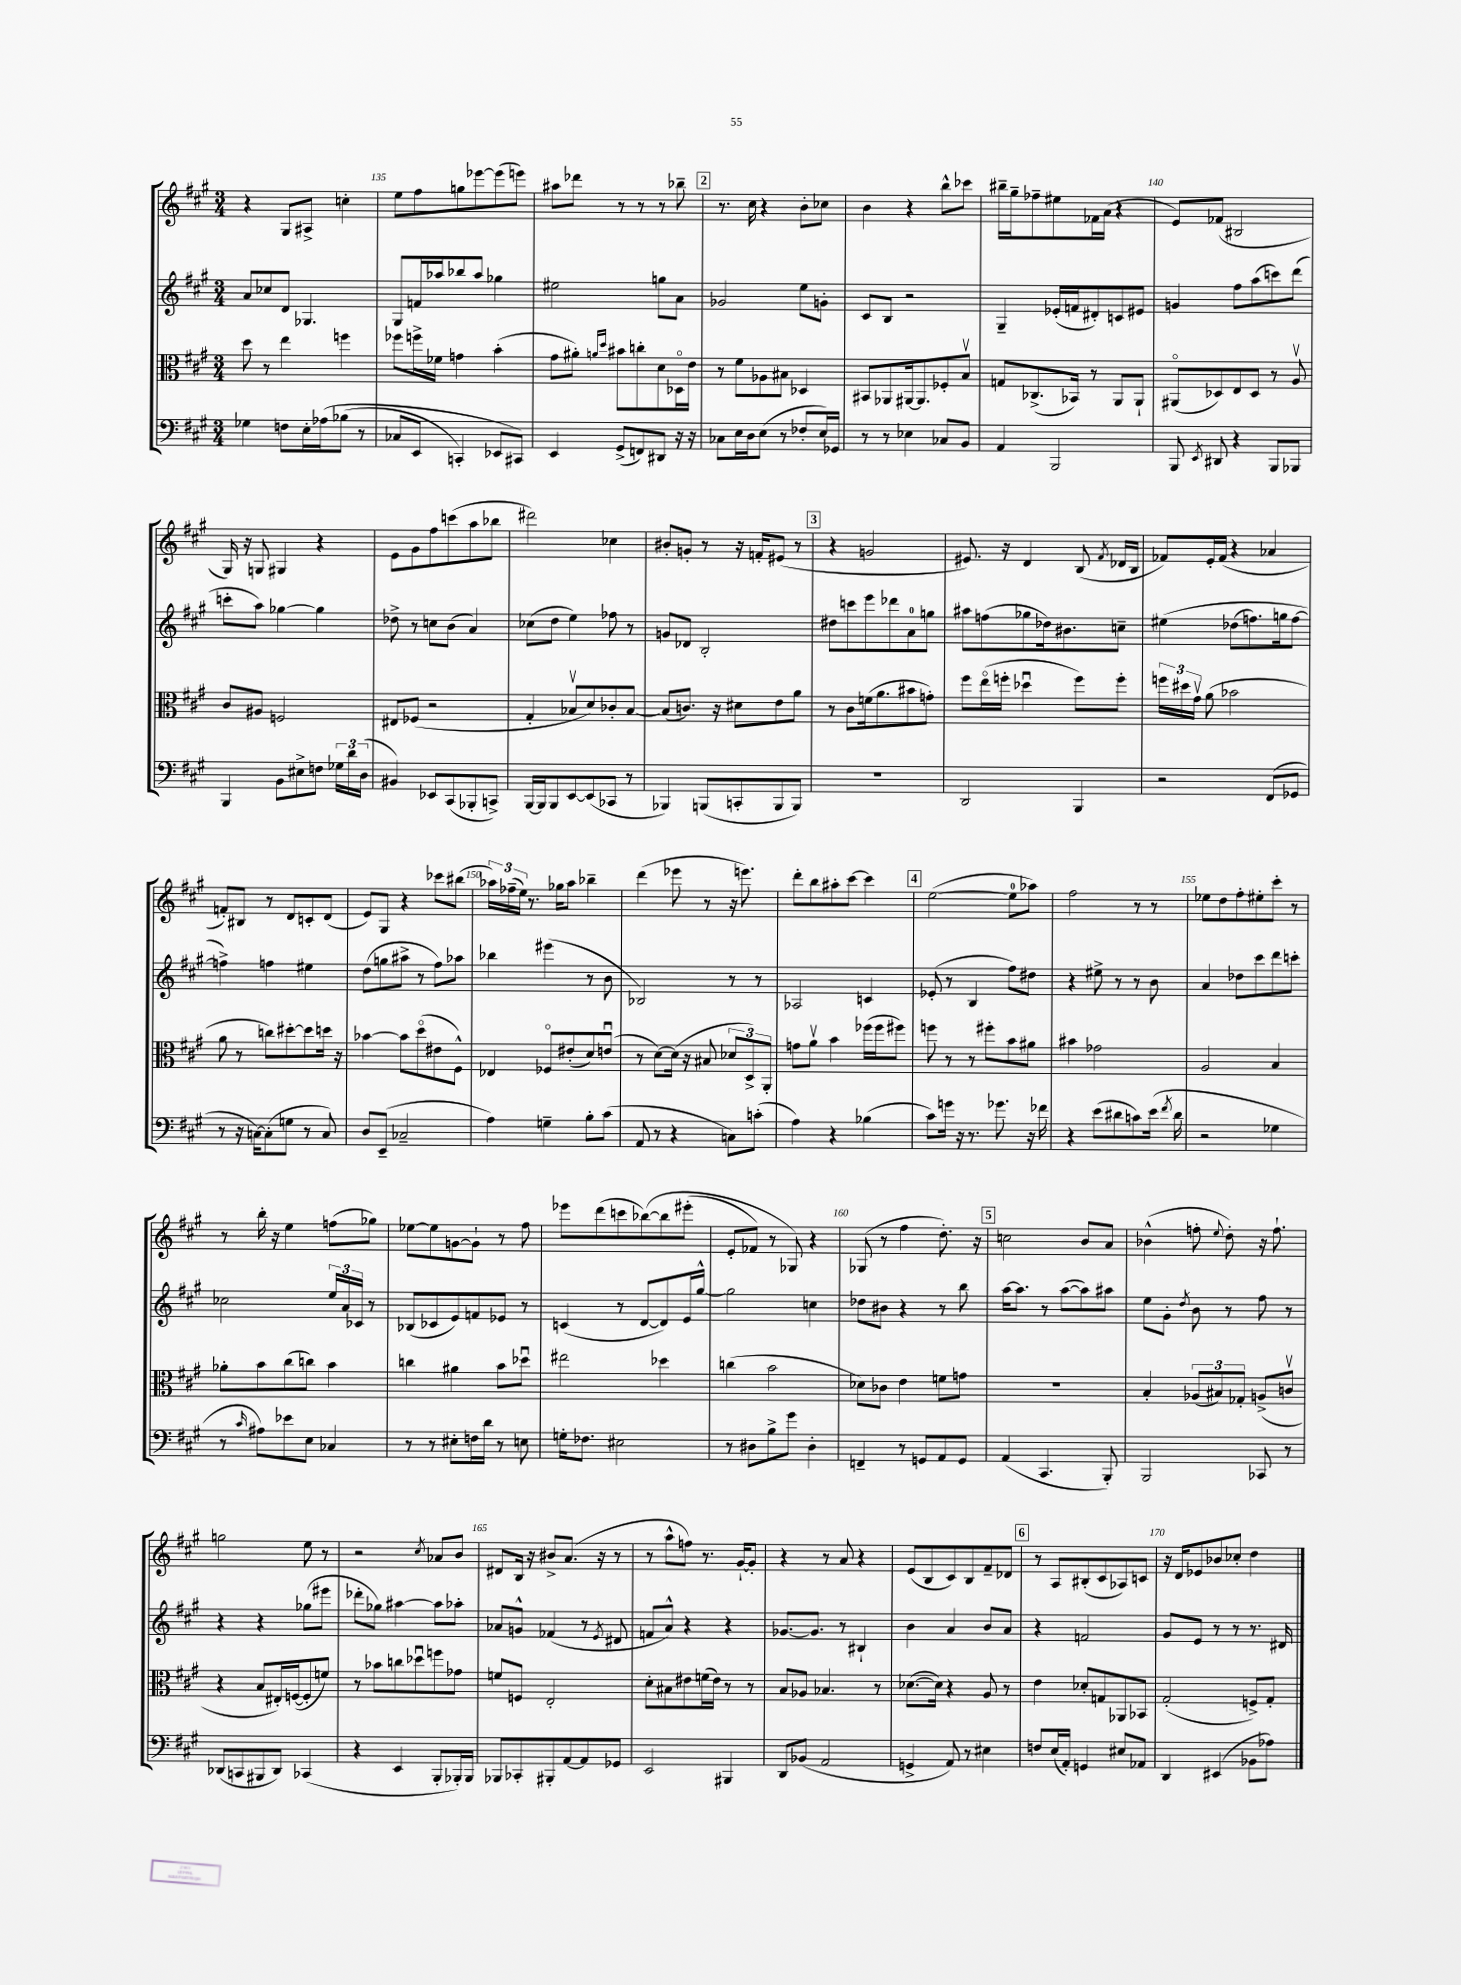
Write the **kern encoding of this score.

**kern	**kern	**kern	**kern
*staff4	*staff3	*staff2	*staff1
*clefF4	*clefC3	*clefG2	*clefG2
*k[f#c#g#]	*k[f#c#g#]	*k[f#c#g#]	*k[f#c#g#]
*M3/4	*M3/4	*M3/4	*M3/4
4G-	8dd	8a	4r
.	8r	8cc-	.
8F	4ee	8d	8G#
16E'	.	4.G-	8A#^
&(16A-	.	.	.
(8B-	4ff	.	4cc'
8r	.	.	.
=	=	=	=
8C-	8ff-	8G#	8ee
8EE	16ff^	16f	8ff#
.	16f-	16aa-	.
4CC')	4g	8bb-	8gg
.	.	8aa-	[8eee-
8EE-	(4b'	4gg-	(8eee-]
8CC#&)	.	.	8eee)
=	=	=	=
4EE	8g#	2ee#	8aa#
.	8a#')	.	8ddd-
.	16qqa	.	.
.	16qqdd	.	.
(8GG#^	8b#	.	8r
8FF)	8cc'	.	8r
8DD#	8d	8gg	8r
16r	16D-o	8a	8bb-~
16r	16e	.	.
=	=	=	=
8C-	8r	2g-	8.r
16E	8f#	.	.
16D	.	.	16cc#
(8E	8A-	.	4r
8r	8B#	.	.
8F-'	4D-	8ee	8b'
16E)	.	8g'	8cc-
16GG-	.	.	.
=	=	=	=
8r	8BB#	8c#	4b
8r	8AA-	8B	.
4E-	[16AA#	2r	4r
.	8.AA#]	.	.
8C-	8F-'	.	8bb^^
8BB	8Bv	.	8ccc-
=	=	=	=
4AA	8G	4G#~	16bb#~
.	.	.	16gg#~
.	(8.C-^	.	8ff-~
2BBB	.	(16e-'	8ee#
.	16BB-)	16f	.
.	8r	8d#')	16f-
.	.	.	(16a
.	8AA	8c	4r
.	8AA`	8e#	.
=	=	=	=
8BBB	(8AA#o	4g	8e)
8qEE	.	.	.
8DD#	8D-)	.	(8f-
4r	8E	8ff#	2B#
.	8D-	(8aa	.
8BBB	8r	8ccc)	.
8BBB-	8Av	(8ddd	.
=	=	=	=
4BBB	8c#	8ccc'	16G#)
.	.	.	16r
.	8A#	8aa)	8G
8BB	2F	[4gg-	4G#
8E#^	.	.	.
8F	.	4gg-]	4r
24G-	.	.	.
24d	.	.	.
(24D	.	.	.
=	=	=	=
4BB#)	8E#	8dd-^	8e
.	(8F-	8r	8g#
8EE-	2r	8cc	8ff#
(8CC#	.	(8b	(8ccc
8BBB-'	.	4a)	8aa
8CC^)	.	.	8bb-
=	=	=	=
[16BBB	4G#'	(8cc-	2ddd#)
16BBB]	.	.	.
8BBB	.	8dd	.
[8EE	8B-v	4ee)	.
(8EE]	8d)	.	.
8CC-	8c-'	8ff-	4cc-
8r	[8B-	8r	.
=	=	=	=
4BBB-)	(8B-]	8g	8b#'
.	8.c)	8d-	8g'
(8BBB	.	2B'	8r
.	16r	.	.
8CC'	8d#	.	16r
.	.	.	16f'
8BBB	8e	.	(8e#
8BBB)	8a	.	8r
=	=	=	=
2.r	8r	8dd#	4r
.	8c#	8ccc	.
.	(16f	8eee	2g
.	8.a	.	.
.	.	8ddd-	.
.	8b#	8a	.
.	8g')	8gg	.
=	=	=	=
2DD	8ff#	8aa#	8.e#)
.	(16eeo	(8ff	.
.	16ff'	.	16r
.	4dd-u	8gg-	4d
.	.	16dd-)	.
.	.	8.b#	.
4BBB	8ff)	.	(8B
.	.	.	8qf#
.	8ff'	8cc~	16d-
.	.	.	16B
=	=	=	=
2r	24ff	&(4ee#	8f-)
.	24dd#	.	.
.	24g#v	.	.
.	(8a	.	16e'
.	.	.	(16f-
.	2b-	(8dd-	4r
.	.	8.ff)	.
(8FF#	.	.	4a-
.	.	16gg	.
8GG-	.	[8ff	.
=	=	=	=
8r	8a	4ff^]&)	8f')
16r	8r	.	8B#
[16C)	.	.	.
(8C']	8cc)	4ff	8r
8G	[8dd#'	.	8d
8r	8dd#]	4ee#	8c'
8C)	16dd	.	(8d
.	16r	.	.
=	=	=	=
8D	[4b-	(8dd	8e)
(8EE~	.	8gg	8G#
2C-~	8b-]	8aa#^	4r
.	(8ddo	8r	.
.	8e#	8ff#)	8ccc-
.	8F#^^)	8aa-	(8bb#
=	=	=	=
4A)	4E-	4bb-	24aa-)
.	.	.	(24ff-~
.	.	.	24ee)
.	.	.	8.r
4G~	8F-o	(4eee#	.
.	.	.	16gg-
.	(8e#'	.	8aa-
8B'	8d)	8r	4bb-~
(8c#	(8eu	8b	.
=	=	=	=
8AA	8r	2B-)	(4ddd
8r	[8d)	.	.
4r	(16d]	.	8eee-
.	16r	.	.
.	8B#	.	8r
8C)	12d-	8r	16r
.	.	.	8.eee)
.	12D^)	.	.
(8c'	.	8r	.
.	12AA'	.	.
=	=	=	=
4A)	8g	2A-	8ddd'
.	8av	.	8bb
4r	4b	.	8aa#'
.	.	.	[8ccc#
(4B-	(16ff-	4c	4ccc#]
.	16ff-	.	.
.	8ff#)	.	.
=	=	=	=
8c#)	8ff	(8e-'	([2ee
16g	8r	8r	.
16r	.	.	.
8.r	8r	4B	.
.	8ff#'	.	.
8.g-	.	.	.
.	8b	8ff#)	8ee]
16r	8a#	8dd#	8aa-)
16f-	.	.	.
=	=	=	=
4r	4b#	4r	2ff#
(8e	2g-	8ee#^	.
8d#	.	8r	.
8c)	.	8r	8r
(16e	.	8b	8r
8qf#	.	.	.
16d#	.	.	.
=	=	=	=
2r	2A	4a	8ee-
.	.	.	8dd
.	.	8dd-	8ff#'
.	.	8ccc#	8ee#'
4G-	4B	8ddd	8ccc#'
.	.	8ccc'	8r
=	=	=	=
8r	8a-'	2cc-	8r
16qqc#	.	.	.
8A#)	8b	.	16bb'
.	.	.	16r
8e-	(8cc#	.	4ee
8E	8cc)	.	.
4C-	4b	24ee	(8ff
.	.	24a	.
.	.	24c-	.
.	.	8r	8gg-)
=	=	=	=
8r	4cc	(8B-	[8ee-
8r	.	8c-	8ee-]
8E#'	4a#	8e)	[8g
16F	.	8f	8g`]
16d	.	.	.
8r	8b	8e-	8r
8E	8dd-u	8r	8ff#
=	=	=	=
16G'	2ee#	(4c	8eee-
8.F-	.	.	.
.	.	.	(8ddd
2E#	.	8r	8ccc
.	.	[8d	&([8bb-)
.	4dd-	8d])	8bb-]
.	.	16e	(8eee#'
.	.	[16gg#^^	.
=	=	=	=
8r	(4cc	2gg#]	8e'
8D#	.	.	8f-)
8B^	2b	.	8r
8g#	.	.	8G-&)
4D#'	.	4cc	4r
=	=	=	=
4FF~	8d-)	8dd-	(8G-
.	8c-	8b#	8r
8r	4e	4r	4ff#
8GG	.	.	.
8AA	8f	8r	8.dd')
8GG	8g	8bb	.
.	.	.	16r
=	=	=	=
(4AA	2.r	[16aa	2cc
.	.	8.aa]	.
4.CC#	.	8r	.
.	.	([8aa	.
.	.	8aa])	8b
8BBB')	.	8aa#	8a
=	=	=	=
2BBB	4B'	8ee	(4b-^^
.	.	8g#'	.
.	.	8qdd	.
.	(12A-	8b	8ff'
.	12B#)	.	.
.	.	.	8qqee
.	.	8r	8dd')
.	12G-'	.	.
8CC-	(8A^	8ff#	16r
.	.	.	8.ff`
8r	8cv	8r	.
=	=	=	=
(8DD-	4r	4r	2gg
8CC	.	.	.
8BBB#	8B	4r	.
8DD-)	16E#')	.	.
.	([16F	.	.
(4CC-	8F']	(8gg-	8ee
.	8f)	8eee#	8r
=	=	=	=
4r	8r	8ddd-'	2r
.	8b-	8gg-)	.
4EE	8cc	[4aa#	.
.	8dd-u	.	.
.	.	.	8qcc#
8BBB'	8ff	8aa#]	8a-
16BBB-')	8g-	8aa-'	8b
16BBB-	.	.	.
=	=	=	=
8BBB-	8f	8a-	8d#
8CC-'	8F	8g^^	16B
.	.	.	16r
8BBB#'	2E'	(4f-	8b#^
[8AA	.	.	(8.a
8AA]	.	8r	.
.	.	.	16r
.	.	8qe	.
8GG-	.	8d#	8r
=	=	=	=
2EE	8d'	8f	8r
.	8B#	8a^^)	8aa^^
.	8e#	4r	8ff)
.	(16f	.	8.r
.	16e#)	.	.
4BBB#	8r	4r	.
.	.	.	[16g#`
.	8r	.	8g#']
=	=	=	=
8DD	8B	[8.g-	4r
(8BB-	8A-	.	.
.	.	8.g-]	.
2AA	4.B-	.	8r
.	.	8r	8a
.	.	4B#`	4r
.	8r	.	.
=	=	=	=
4GG^	([8.d-	4b	(8e
.	.	.	8B
.	16d-])	.	.
8AA)	4r	4a	8c#)
8r	.	.	8B
4E#	8A	8b	8f#~
.	8r	8a	8d-
=	=	=	=
8F	4e	4r	8r
(16E	.	.	8A
16AA')	.	.	.
4GG	8d-'	2f	(8B#'
.	8G	.	8c#
8E#	8AA-	.	8A-)
8AA-	8BB-	.	8c
=	=	=	=
4DD	(2G#'	8g#	16r
.	.	.	16d
.	.	8e	8e-
(4EE#	.	8r	8b-
.	.	8r	8cc-'
8BB-	8F^)	8.r	4dd
8A-)	8G#'	.	.
.	.	16d#	.
==	==	==	==
*-	*-	*-	*-
